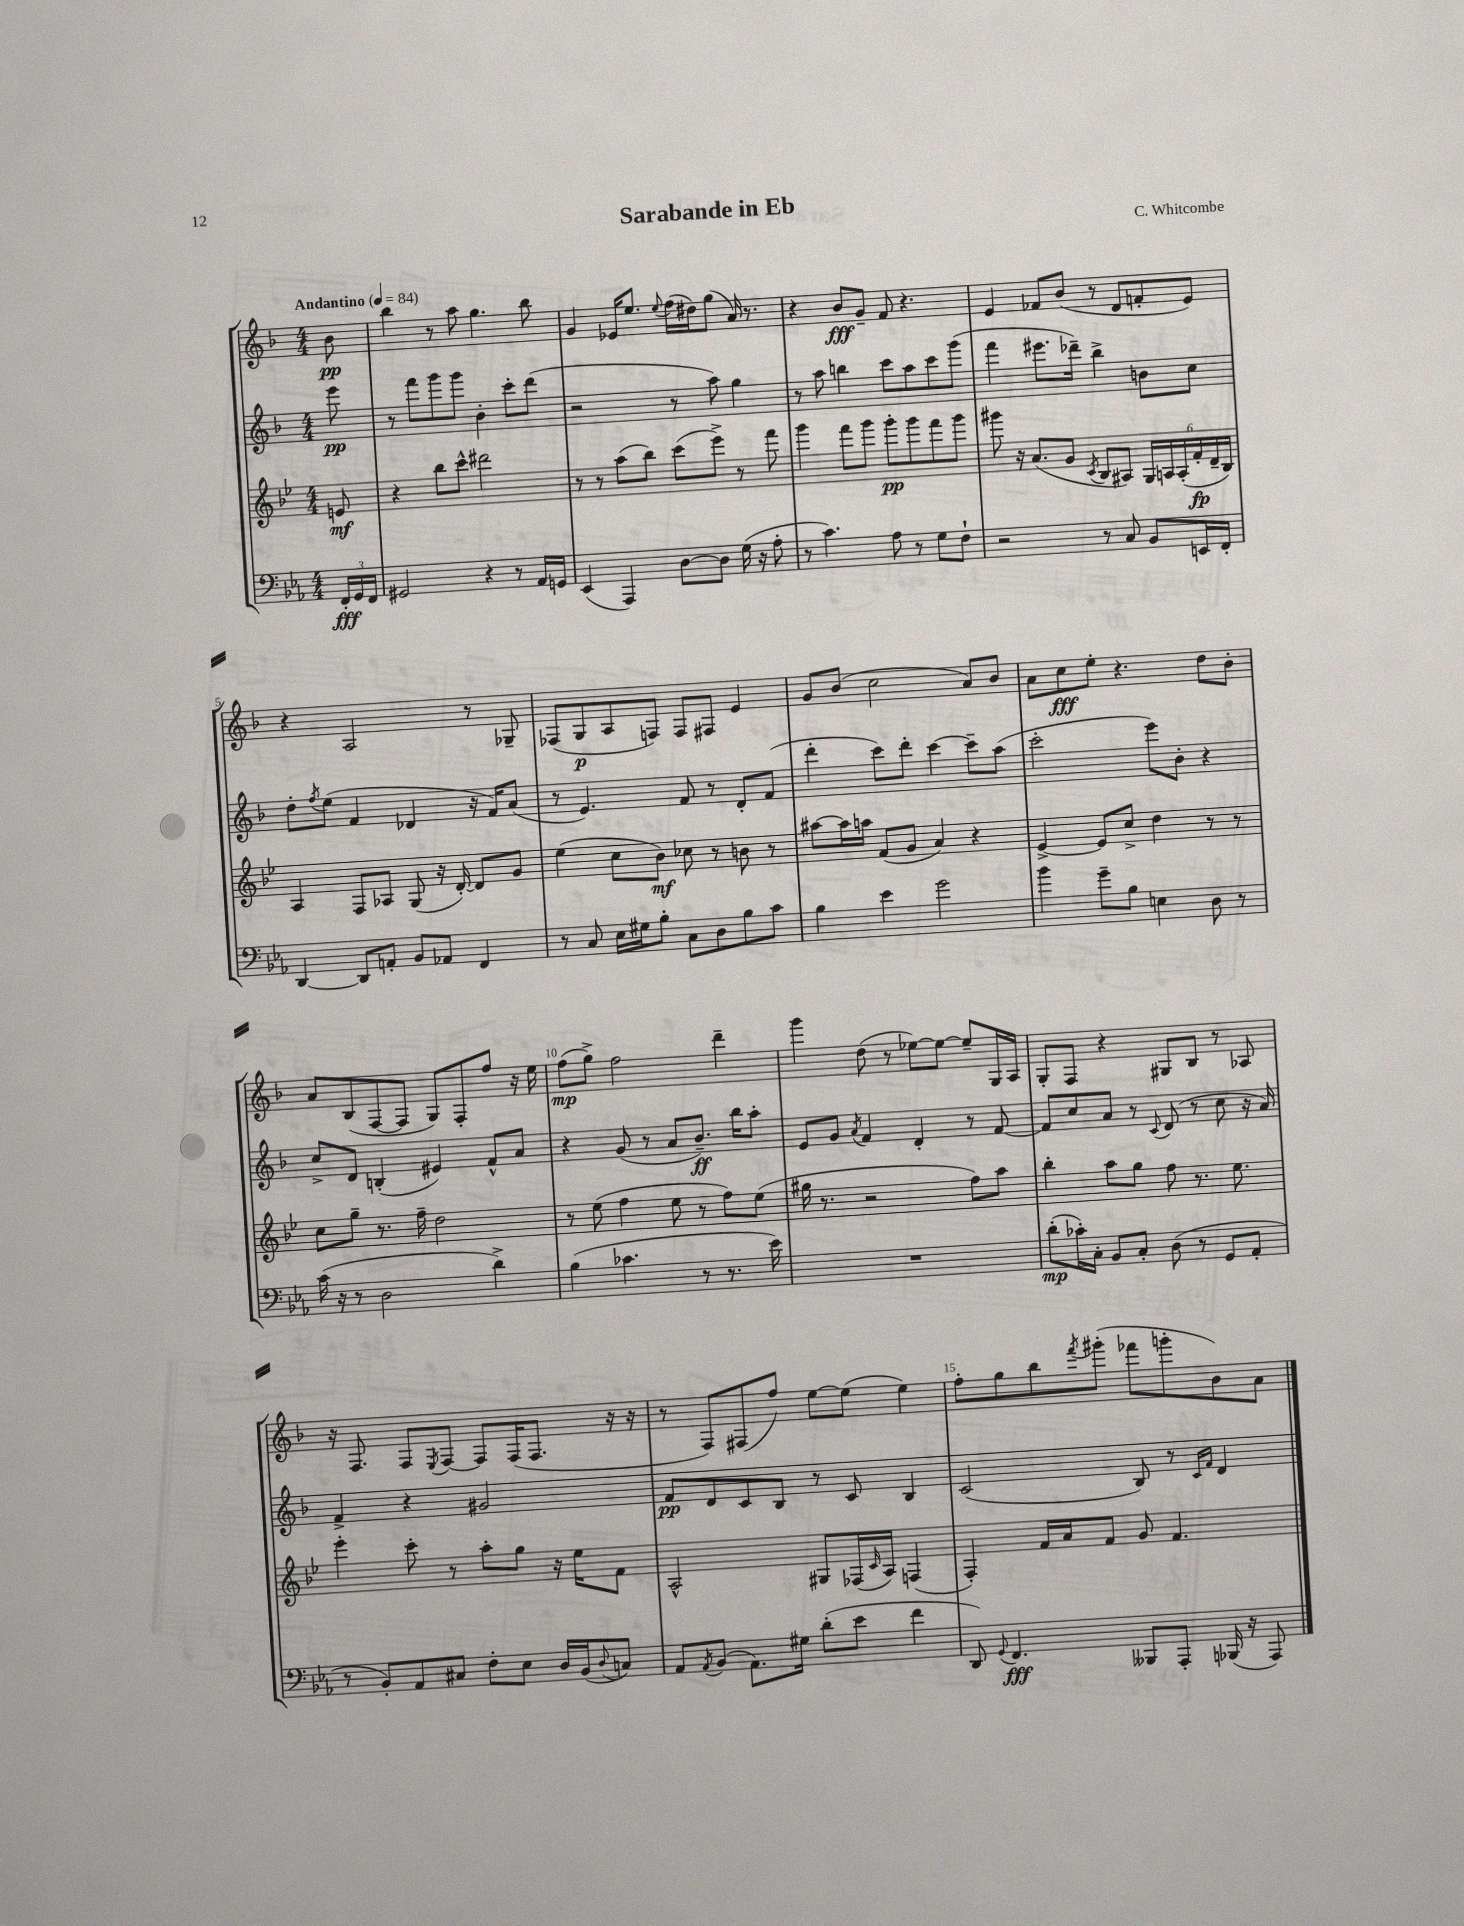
\header { title = "Sarabande in Eb" composer = "C. Whitcombe" }
<<
\new StaffGroup <<
\new Staff = "s0" {
    \clef treble \key f \major \numericTimeSignature \time 4/4 \partial 8 \tempo "Andantino" 4 = 84
    bes'8\pp |
    bes''4 r8 a''8 g''4. bes''8 |
    g'4 ees'16 e''8. \appoggiatura { e''8 } f''16( dis''16) g''8( a'16) r8. |
    r4 bes'8\fff g'8-- f'8 r4. |
    e'4 fes'8 bes'8( r8 d'8 f'8-. e'8) |
    r4 a2 r8 ges8-- |
    fes8( g8\p a8 f8) f8 fis8 e'4 |
    g'8 bes'8( c''2 a'8) bes'8 |
    a'8 c''8\fff e''8-. r4. d''8 bes'8-. |
    a'8 bes8( f8~ f8 g8) f8-. f''8 r16 e''16 |
    f''8\mp( g''8->) f''2 d'''4-- |
    g'''4 d''8( r8 ees''8~) ees''8~ ees''8-- g16 a16 |
    g8-. f8 r4 gis8 bes8 r8 aes8 |
    r16 f8. f8 \acciaccatura { e8 } f8~ f8 f16( f8. r16 r16 |
    r8 f8) fis8( f''8) e''8~ e''8( e''4) |
    f''8-. g''8 bes''8 \acciaccatura { f'''8 } gis'''8-.( fes'''8 g'''8-. bes'8) a'8 \bar "|." |
}
\new Staff = "s1" {
    \clef treble \key f \major \numericTimeSignature \time 4/4 \partial 8
    e'''8\pp |
    r8 f'''8 g'''8 g'''8 bes'4-. c'''8-. d'''8( |
    r2 r8 a''8) g''4 |
    r8 a''8 b''4 c'''8 a''8 c'''8 g'''8( |
    f'''4 eis'''8. des'''16--) bes''4-> b'8 c''8 |
    d''8-. \acciaccatura { f''8 } e''8( f'4 des'4 r16 f'16) a'8( |
    r8 e'4.) f'8 r8 d'8-. f'8( |
    d'''4-. c'''8) d'''8-. c'''4~ c'''8-- a''8( |
    c'''2-. e'''8) bes'8-. r4 |
    c''8-> d'8 b4-.( eis'4) f'8-^ a'8 |
    r4 g'8( r8 a'8 bes'8.--\ff) bes''16 a''8-. |
    e'8 g'8 \acciaccatura { a'8 } f'4 d'4-. r8 f'8~ |
    f'8 c''8 a'8 r8 \appoggiatura { c'8 } d'8( r8 c''8 r16 a'16) |
    f'4-> r4 gis'2 |
    f'8\pp d'8 c'8 bes8 r8 c'8 bes4 |
    c'2( bes8) r8 \grace { c'16 f'16 } d'4 \bar "|." |
}
\new Staff = "s2" {
    \clef treble \key bes \major \numericTimeSignature \time 4/4 \partial 8
    e'8\mf |
    r4 bes''8 c'''8-^ dis'''2 |
    r8 r8 a''8( bes''8) c'''8( ees'''8->) r8 f'''8 |
    g'''4 f'''8 g'''8 g'''8-.\pp g'''8 f'''8 g'''8 |
    gis'''8 r16 a'8.( g'8 \acciaccatura { c'8 } bes8 ais8) \tuplet 6/4 { g16 a16 a16-.( f'16-.\fp d'16-- bes16) } |
    a4 f8 aes8 g8( r16 d'16~-.) d'8 g'8 |
    ees''4( c''8 bes'8\mf) ces''8 r8 b'8 r8 |
    ais''8~ ais''16 a''16 f'8( g'8 a'4) r4 |
    ees'4~-> ees'8 c''8-> d''4 r8 r8 |
    c''8 g''8-- r8. f''16-- d''2 |
    r8 ees''8( f''4 ees''8 r8 f''8) ees''8( |
    gis''16 r8. r2 f''8) a''8 |
    bes''4-. a''8 g''8 f''8 r8. ees''8. |
    ees'''4-. c'''8-. r8 a''8-. g''8 r16 ees''16 f'8 |
    a2-^ gis8 fes16( \grace { c'16 } a16) f4( |
    f4-.) f'16 a'16 f'8 g'8 f'4. \bar "|." |
}
\new Staff = "s3" {
    \clef bass \key ees \major \numericTimeSignature \time 4/4 \partial 8
    \tuplet 3/2 { f,16-.\fff g,16 f,16 } |
    gis,2 r4 r8 aes,16 g,16 |
    ees,4( aes,,4) d8~ d8 g16( r16 aes8-. |
    r8 c'4.) aes8 r8 g8 f8-! |
    r2 r8 c8 bes,8 e,16 f,16-. |
    d,4~ d,8 a,8-. bes,8 aes,8 f,4 |
    r8 c8 ees16 gis16 bes8-. c8 d8 bes8 c'8 |
    bes4 ees'4 g'2 |
    bes'4 g'8-- bes8 e4 d8 r8 |
    c'16( r16 r8 d2 d'4->) |
    bes4( ces'4. r8 r8. ees'16) |
    R1 |
    d'8-.\mp( ces'16-.) c16-. bes,8 c8-. d8( r8 g,8 aes,8-. |
    r8 bes,8-.) aes,8 cis8 f8-. ees8 d16 bes,16( \appoggiatura { d8 } c8) |
    aes,8 \acciaccatura { aes,8 } bes,8( aes,8.) gis16 d'8-.( ees'8 f'4 |
    d,8) \appoggiatura { g,8 } f,4.\fff beses,,8 aes,,8-. bes,,16( r16 aes,,8) \bar "|." |
}
>>
>>
\layout { \context { \Score \override BarNumber.break-visibility = ##(#f #t #t) barNumberVisibility = #(every-nth-bar-number-visible 5) } }
